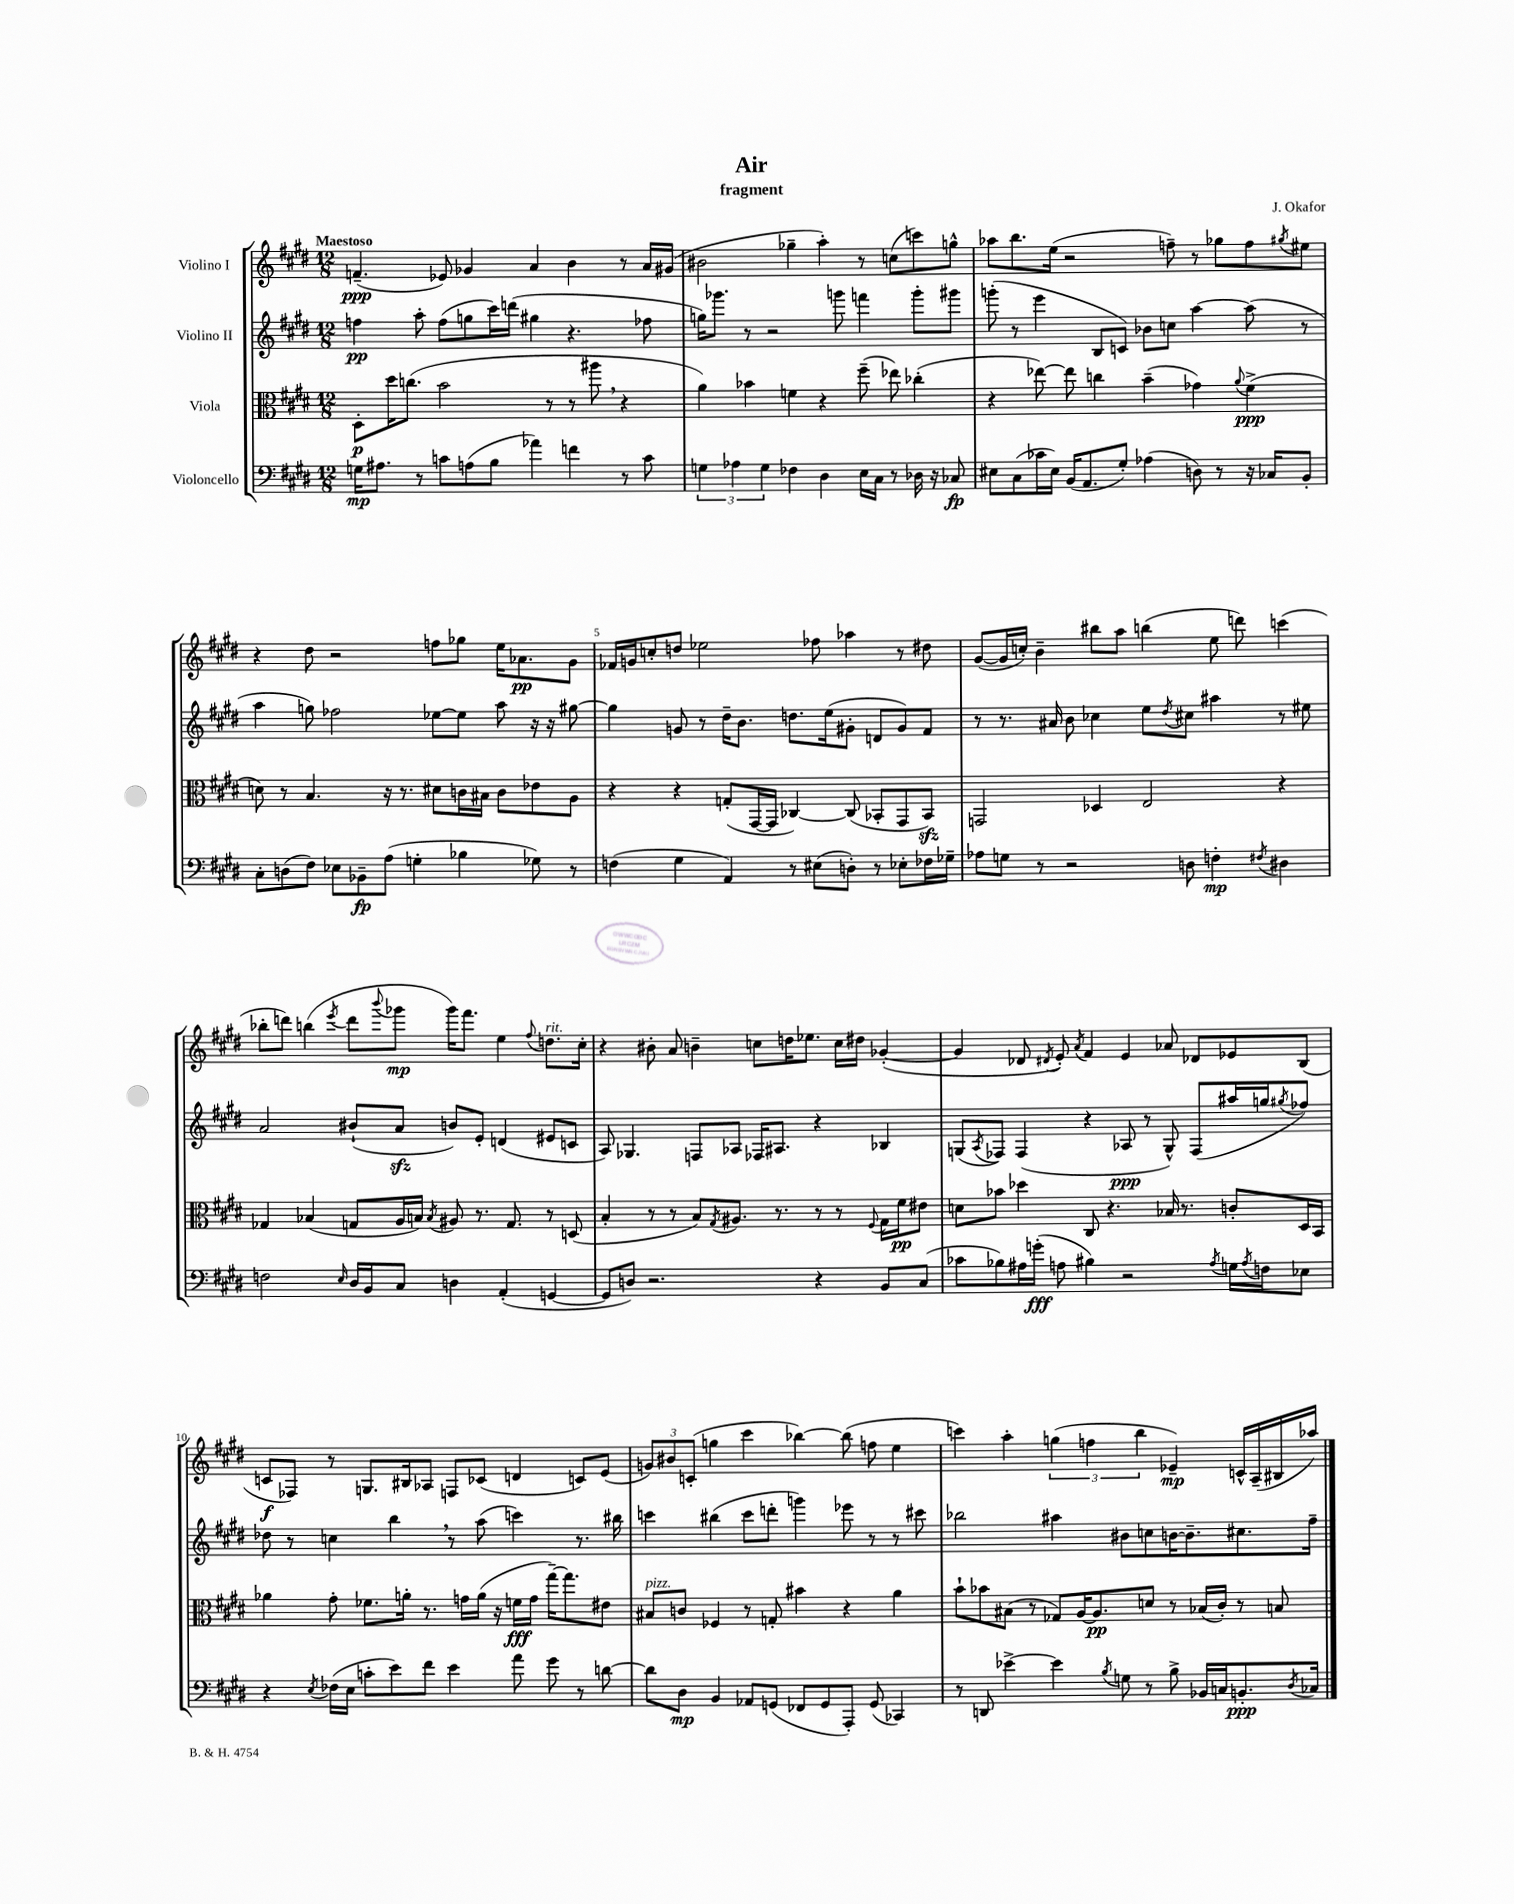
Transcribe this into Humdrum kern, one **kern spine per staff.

**kern	**dynam	**kern	**dynam	**kern	**dynam	**kern	**dynam
*part4	*part4	*part3	*part3	*part2	*part2	*part1	*part1
*staff4	*staff4	*staff3	*staff3	*staff2	*staff2	*staff1	*staff1
*I"Violoncello	*	*I"Viola	*	*I"Violino II	*	*I"Violino I	*
*clefF4	*	*clefC3	*	*clefG2	*	*clefG2	*
*k[f#c#g#d#]	*	*k[f#c#g#d#]	*	*k[f#c#g#d#]	*	*k[f#c#g#d#]	*
*M12/8	*	*M12/8	*	*M12/8	*	*M12/8	*
=1	=1	=1	=1	=1	=1	=1	=1
!	!	!	!	!	!	!LO:TX:a:B:t=Maestoso	!
16Gn\KL	mp	8D#'\L	p	4ffn\	pp	(4.fn~/	ppp
8.A#X\J	.	.	.	.	.	.	.
.	.	16dd#\K	.	.	.	.	.
.	.	(8.ccn\J	.	.	.	.	.
8r	.	.	.	8aa'\	.	.	.
8cn\L	.	2b\	.	(8ff\L	.	8e-X/)	.
(8An\	.	.	.	8ggn\	.	4g-X/	.
8B\J	.	.	.	16ccc#\L)	.	.	.
.	.	.	.	(16dddn\JJ	.	.	.
4a-X\)	.	.	.	4gg#X\	.	4a/	.
.	.	8r	.	.	.	.	.
4fn\	.	8r	.	4.r	.	4b\	.
.	.	8aa#X,\	.	.	.	.	.
8r	.	4r	.	.	.	8r	.
8c\	.	.	.	8ff-X\	.	16a/LL	.
.	.	.	.	.	.	(16g#X/JJ	.
=2	=2	=2	=2	=2	=2	=2	=2
6Gn\	.	4a\)	.	16ggn\KL)	.	2b#X\	.
.	.	.	.	8.ggg-X\J	.	.	.
6A-X\	.	.	.	.	.	.	.
.	.	4b-X\	.	8r	.	.	.
6G\	.	.	.	.	.	.	.
.	.	.	.	2r	.	.	.
4F-X\	.	4fn\	.	.	.	4gg-X~\	.
4D#\	.	4r	.	.	.	4aa'\)	.
.	.	.	.	8gggn\	.	.	.
16E\LL	.	(8ff#~\	.	4fffn\	.	8r	.
16C#\JJ	.	.	.	.	.	.	.
8r	.	8ee-X\)	.	.	.	(8ccn\L	.
16D-X\	.	(4cc-X'\	.	8ggg'\L	.	8cccn\)	.
16r	.	.	.	.	.	.	.
8C-X/	fp	.	.	8ggg#X\J	.	8ggn^^\J	.
=3	=3	=3	=3	=3	=3	=3	=3
8E#X\L	.	4r	.	(8gggn'\	.	8aa-X\L	.
(8C#\	.	.	.	8r	.	8.bb\	.
16c-X\L	.	[8ee-X\)	.	4eee\	.	.	.
16E#\JJ)	.	.	.	.	.	(16ee\Jk	.
(16BB/KL	.	8ee-\]	.	.	.	2r	.
8.AA/	.	.	.	.	.	.	.
.	.	4ccn\	.	8B/L	.	.	.
8G#'/J)	.	.	.	8cn/J)	.	.	.
(4A-X\	.	(4b~\	.	8b-X\L	.	.	.
.	.	.	.	8ccn\J	.	8ffn~\)	.
8Dn\)	.	4g-X\)	.	[4aa\	.	8r	.
8r	.	.	.	.	.	8gg-X\L	.
.	.	8qqa/	.	.	.	.	.
16r	.	(4f#^\	ppp	(8aa\]	.	8ff\	.
16C-X/KL	.	.	.	.	.	.	.
.	.	.	.	.	.	8qgg#X/	.
8BB'/J	.	.	.	8r	.	8ee#X\J	.
!!LO:LB:g=z
=4	=4	=4	=4	=4	=4	=4	=4
8C#'\L	.	8dn\)	.	4aa\	.	4r	.
(8Dn\	.	8r	.	.	.	.	.
8F#\J)	.	4.B/	.	8ggn\)	.	8dd#\	.
8E-X\L	.	.	.	2ff-X\	.	2r	.
8BB-X~\	fp	.	.	.	.	.	.
(8A\J	.	16r	.	.	.	.	.
.	.	8.r	.	.	.	.	.
4Gn'\	.	.	.	.	.	.	.
.	.	8d#X\L	.	[8ee-X\L	.	8ffn\L	.
4B-X\	.	16cn\L	.	8ee-\J]	.	8gg-X\J	.
.	.	16B#X\JJ	.	.	.	.	.
.	.	8c\L	.	8aa\	.	16ee\KL	.
.	.	.	.	.	.	8.a-X\	pp
8G-X\)	.	8e-X\	.	16r	.	.	.
.	.	.	.	16r	.	.	.
8r	.	8A\J	.	[8gg#X\	.	8g#\J	.
=5	=5	=5	=5	=5	=5	=5	=5
(4Fn\	.	4r	.	4gg#\]	.	16f-X/LL	.
.	.	.	.	.	.	16gn/J	.
.	.	.	.	.	.	8ccn'/	.
4G#\	.	4r	.	8gn/	.	8ddn/J	.
.	.	.	.	8r	.	2ee-X\	.
4AA/)	.	(8Gn'/L	.	16dd#~\KL	.	.	.
.	.	.	.	8.b\J	.	.	.
.	.	[16GG#/L	.	.	.	.	.
.	.	16GG#/JJ]	.	.	.	.	.
8r	.	[4C-X/)	.	8.ddn\L	.	.	.
(8E#X\L	.	.	.	.	.	8ff-X\	.
.	.	.	.	(16ee\k	.	.	.
8Dn'\J)	.	(8C-/]	.	8g#X'\J	.	4aa-X\	.
8r	.	8BB-X'/L	.	8dn/L	.	.	.
8E-X'\L	.	8GG#/	.	8g#/)	.	8r	.
16F-X\L	.	8BB-zz/J)	.	8f#/J	.	8dd#X\	.
16G-X~\JJ	.	.	.	.	.	.	.
=6	=6	=6	=6	=6	=6	=6	=6
8A-X\L	.	2GGn/	.	8r	.	([8g#/L	.
8Gn\J	.	.	.	8.r	.	16g#/L]	.
.	.	.	.	.	.	16ccn'/JJ)	.
8r	.	.	.	.	.	4b~\	.
.	.	.	.	16a#X/	.	.	.
2r	.	.	.	8b\	.	.	.
.	.	4D-X/	.	4cc-X\	.	8bb#X\L	.
.	.	.	.	.	.	8aa\J	.
.	.	2E/	.	8ee\L	.	(4bbn\	.
.	.	.	.	8qdd#/	.	.	.
8Dn\	.	.	.	8cc#X\J	.	.	.
4Fn'\	mp	.	.	4aa#X\	.	8ee\	.
.	.	.	.	.	.	8dddn\)	.
8qF#X/	.	.	.	.	.	.	.
4D#X\	.	4r	.	8r	.	(4cccn\	.
.	.	.	.	8ee#X\	.	.	.
!!LO:LB:g=z
=7	=7	=7	=7	=7	=7	=7	=7
2Fn\	.	4G-X/	.	2a/	.	8bb-X'\L	.
.	.	.	.	.	.	8dddn\J)	.
.	.	(4B-X/	.	.	.	(4bbn\	.
16qqE/	.	.	.	.	.	8qeee/	.
16D#/LL	.	8Gn/L	.	(8b#X`/L	.	8ddd\L	.
16BB/J	.	.	.	.	.	.	.
.	.	.	.	.	.	8qqbbb/	.
8C#/J	.	16A/L	.	8azz/J	.	8ggg-X\J	mp
.	.	16Bn/JJ)	.	.	.	.	.
.	.	8qB/	.	.	.	.	.
4Dn\	.	8A#X/	.	8bn/L)	.	16ggg-\KL)	.
.	.	.	.	.	.	8.fff#\J	.
.	.	8.r	.	8e'/J	.	.	.
(4AA'/	.	.	.	(4dn/	.	4ee\	.
.	.	8.G/	.	.	.	.	.
.	.	.	.	.	.	8qqff#/	.
!	!	!	!	!	!	!LO:TX:a:i:t=rit.	!
[4GGn/	.	8r	.	8e#X/L	.	8.ddn\L	.
.	.	(8Dn/	.	8cn/J	.	.	.
.	.	.	.	.	.	16cc#'\Jk	.
=8	=8	=8	=8	=8	=8	=8	=8
8GG/L]	.	4B'/	.	8A/)	.	4r	.
8Dn/J)	.	.	.	4.G-X/	.	.	.
2.r	.	8r	.	.	.	8b#X'\	.
.	.	8r	.	.	.	8a/	.
.	.	8B/L)	.	8Fn/L	.	4bn~\	.
.	.	8qG#/	.	.	.	.	.
.	.	8.A#X/J	.	8A-X/J	.	.	.
.	.	.	.	16F-X/KL	.	8ccn\L	.
.	.	8.r	.	8.A#X/J	.	.	.
.	.	.	.	.	.	16ddn\K	.
.	.	.	.	.	.	8.ee-X\J	.
4r	.	8r	.	4r	.	.	.
.	.	8r	.	.	.	16cc\LL	.
.	.	.	.	.	.	16dd#X\JJ	.
.	.	8qqF#/	.	.	.	.	.
8BB/L	.	16G#\LL	.	4B-X/	.	([4g-X'/	.
.	.	16f#\J	pp	.	.	.	.
(8C#/J	.	8e#X\J	.	.	.	.	.
=9	=9	=9	=9	=9	=9	=9	=9
8c-X\L	.	8dn\L	.	(8Gn/L	.	4g-/]	.
.	.	.	.	8qA/	.	.	.
8B-X\)	.	8b-X\J	.	8F-X/J)	.	.	.
16A#X\L	.	4dd-X\	.	(4F-/	.	8d-X/	.
(16gn'\JJ	fff	.	.	.	.	.	.
.	.	.	.	.	.	8qd#X/	.
8An\	.	.	.	.	.	8e'/)	.
.	.	.	.	.	.	8qa/	.
4B#X\)	.	8C#/	.	4r	.	4f#/	.
.	.	4.r	.	.	.	.	.
2r	.	.	.	8A-X/	ppp	4e/	.
.	.	.	.	8r	.	.	.
.	.	16B-X/	.	8G^^/)	.	8a-X/	.
.	.	8.r	.	.	.	.	.
.	.	.	.	(8F-/L	.	8d-X/L	.
8qA/	.	.	.	.	.	.	.
16Gn\LL	.	8cn'/L	.	16aa#X/L	.	8e-X/	.
8qA/	.	.	.	.	.	.	.
16Fn\J	.	.	.	16ggn/J	.	.	.
.	.	.	.	8qgg#X/	.	.	.
8E-X\J	.	16D#/L	.	8ff-X/J)	.	(8B/J	.
.	.	16BB/JJ	.	.	.	.	.
!!LO:LB:g=z
=10	=10	=10	=10	=10	=10	=10	=10
4r	.	4a-X\	.	8dd-X\	.	8cn/L	f
.	.	.	.	8r	.	8F-X/J)	.
8qE/	.	.	.	.	.	.	.
(16F-X\LL	.	8g#'\	.	4ccn\	.	8r	.
16E\JJ	.	.	.	.	.	.	.
8cn'\L	.	8.f-X\L	.	.	.	8.Gn/L	.
8e\)	.	.	.	4bb,\	.	.	.
.	.	16an'\Jk	.	.	.	16B#X/k	.
8f#\J	.	8.r	.	.	.	8A-X/J	.
4e\	.	.	.	8r	.	8Fn/L	.
.	.	16gn\LL	.	.	.	.	.
.	.	(16a\JJ	.	(8aa\	.	(8c-X/J	.
.	.	16r	.	.	.	.	.
8a\	.	16fn\LL	fff	4cccn\)	.	4dn/	.
.	.	16g\JJ	.	.	.	.	.
8g#\	.	[16gg#~\KL)	.	.	.	.	.
.	.	8.gg#\]	.	.	.	.	.
8r	.	.	.	8.r	.	8cn/L)	.
[8dn\	.	8e#X\J	.	.	.	(8e/J	.
.	.	.	.	16bb#X\	.	.	.
=11	=11	=11	=11	=11	=11	=11	=11
!	!	!LO:TX:a:i:t=pizz.	!	!	!	!	!
8d\L]	.	8B#X/L	.	4cccn\	.	12gn/L)	.
.	.	.	.	.	.	12b#X/	.
8D#\J	mp	8cn/J	.	.	.	.	.
.	.	.	.	.	.	(12cn'/J	.
4BB/	.	4F-X/	.	(4bb#X\	.	4ggn\	.
8AA-X/L	.	8r	.	8ccc\L	.	4ccc#\	.
(8GGn/J	.	8Gn'/	.	8dddn'\J	.	.	.
8FF-X/L	.	4b#X\	.	4gggn\)	.	[4bb-X\)	.
8GG/	.	.	.	.	.	.	.
8AAA'/J)	.	4r	.	8eee-X\	.	(8bb-\]	.
(8GG/	.	.	.	8r	.	8ffn\	.
4CC-X/)	.	4a\	.	8r	.	4ee\	.
.	.	.	.	8ccc#X\	.	.	.
=12	=12	=12	=12	=12	=12	=12	=12
8r	.	8b`\L	.	2bb-X\	.	4cccn\)	.
8DDn/	.	8b-X\	.	.	.	.	.
[4e-X^\	.	(8B#X\J	.	.	.	4aa'\	.
.	.	8r	.	.	.	.	.
4e-\]	.	8G-X/L)	.	4aa#X\	.	(6ggn\	.
.	.	[16A/K	.	.	.	.	.
.	.	.	.	.	.	6ffn\	.
.	.	8.A/]	pp	.	.	.	.
8qB/	.	.	.	.	.	.	.
8Gn\	.	.	.	8b#X\L	.	.	.
.	.	.	.	.	.	6bb\	.
8r	.	8dn/J	.	8ccn\	.	.	.
8B^\	.	8r	.	[16bn\K	.	4e-X~/)	mp
.	.	.	.	8.b~\]	.	.	.
16BB-X/LL	.	(16B-X/LL	.	.	.	.	.
16Cn/J	.	16c#'/JJ)	.	.	.	.	.
8.BBn'/	ppp	8r	.	8.cc#X\	.	16cn^^/LL	.
.	.	.	.	.	.	(16A~/	.
.	.	8Bn/	.	.	.	16B#X/	.
8qD#/	.	.	.	.	.	.	.
16C-X/Jk	.	.	.	16ff#~\Jk	.	16aa-X/JJ)	.
==	==	==	==	==	==	==	==
*-	*-	*-	*-	*-	*-	*-	*-
